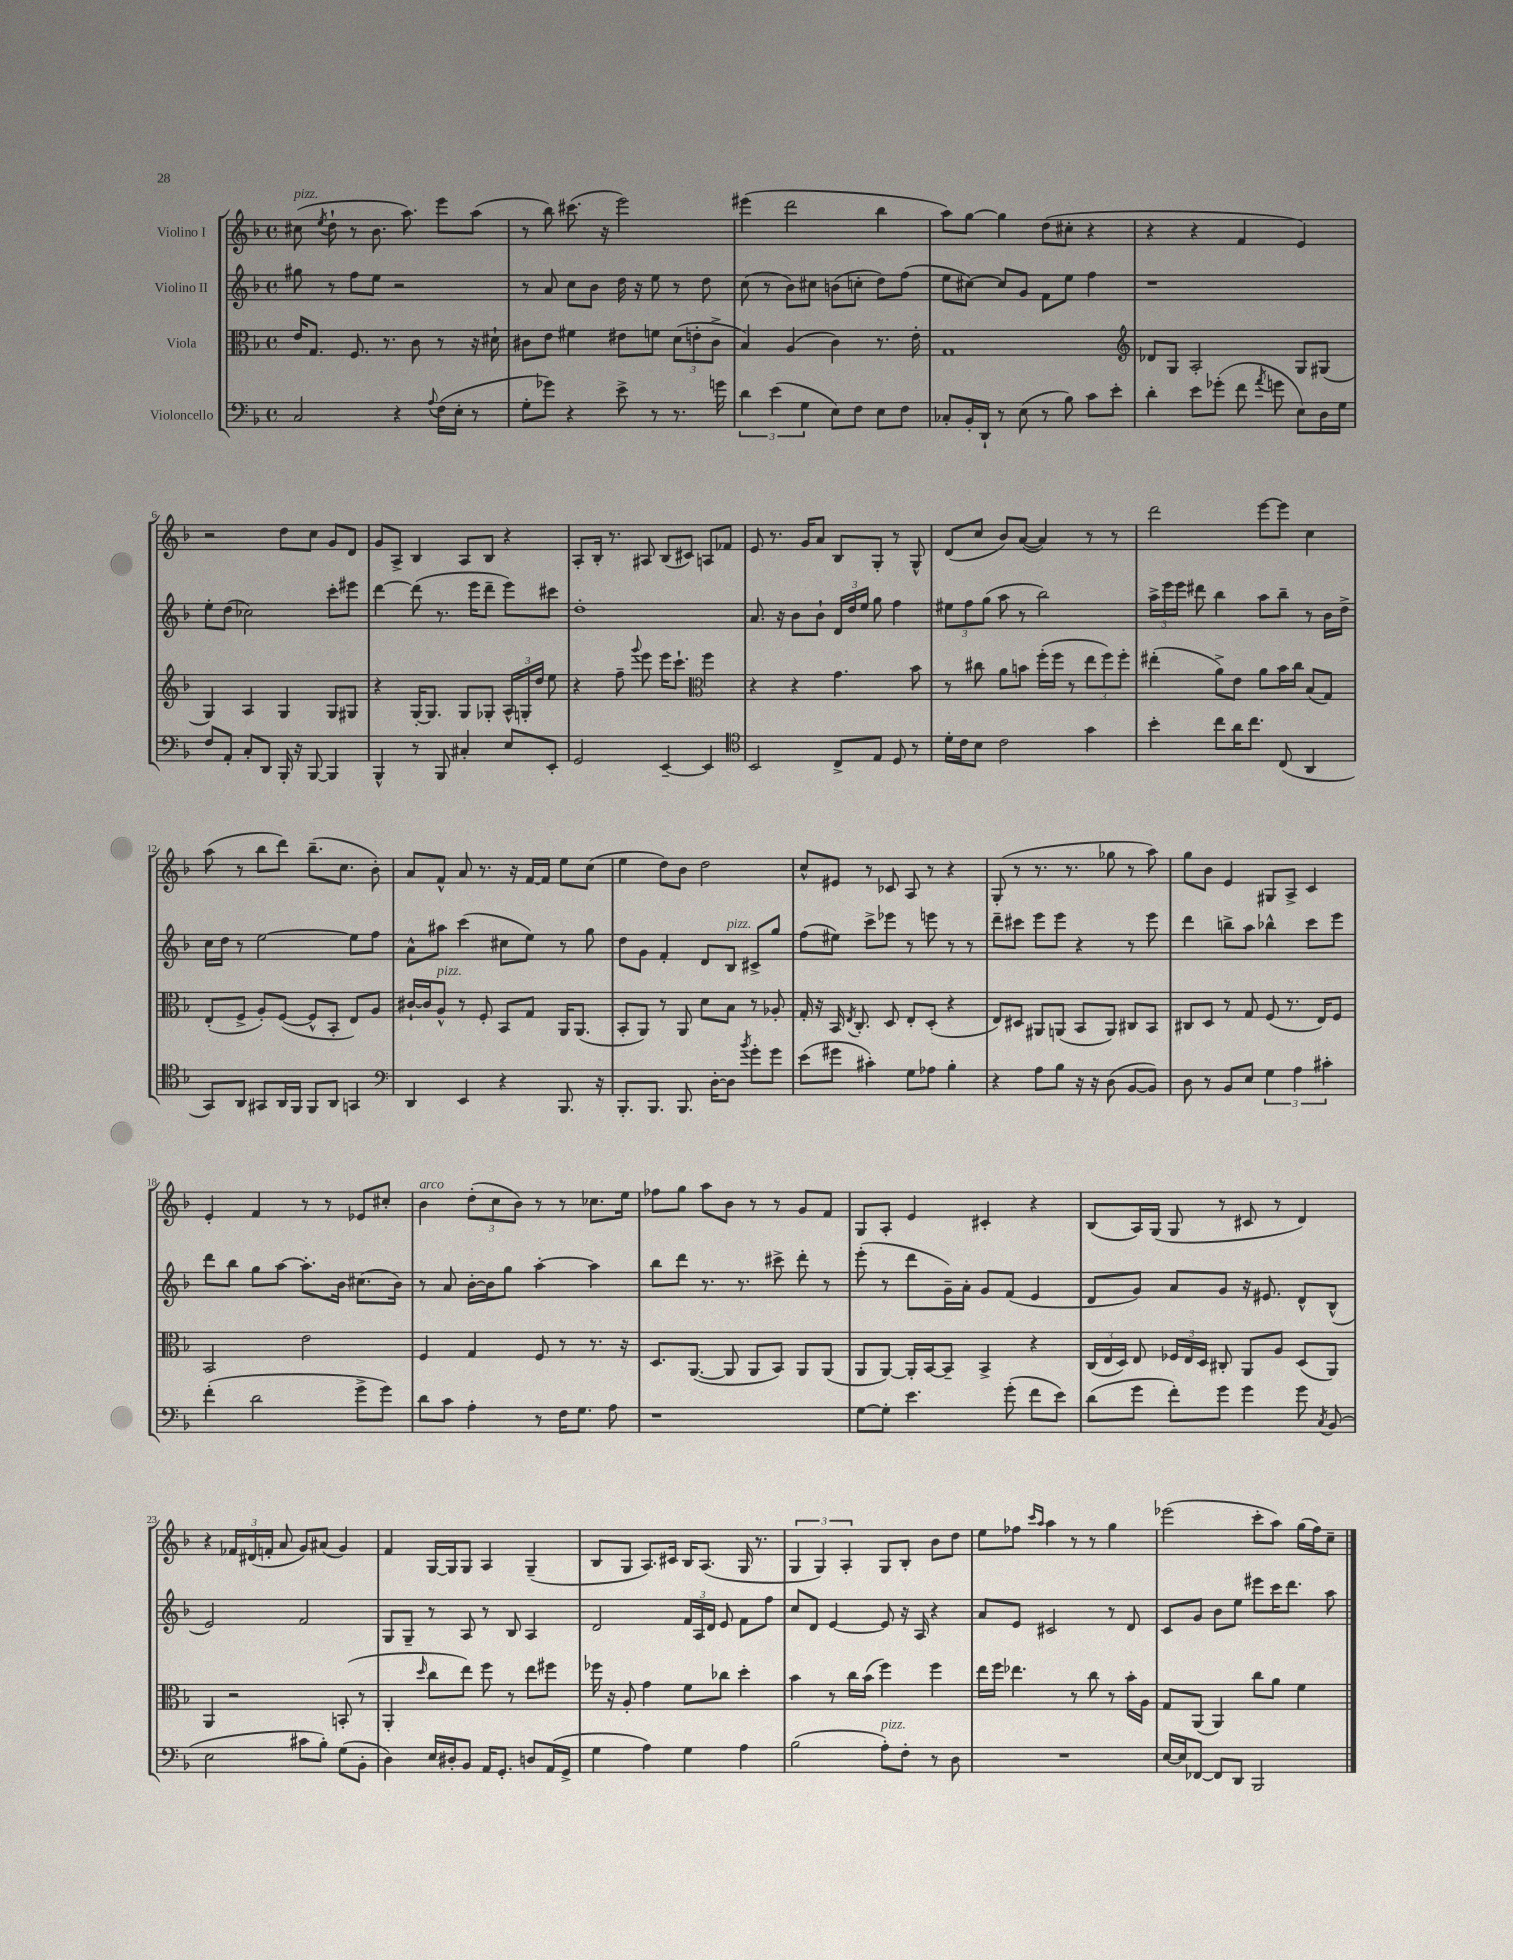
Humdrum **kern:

**kern	**kern	**kern	**kern
*staff4	*staff3	*staff2	*staff1
*clefF4	*clefC3	*clefG2	*clefG2
*k[b-]	*k[b-]	*k[b-]	*k[b-]
*M4/4	*M4/4	*M4/4	*M4/4
*met(c)	*met(c)	*met(c)	*met(c)
2C/	16e/LK	8gg#\	(8cc#\
.	8.G/J	.	.
.	.	.	8qee/
.	.	8r	8dd`\
.	8.F/	8ff\L	8r
.	.	8ee\J	8.b-\
.	8.r	.	.
4r	.	2r	.
.	.	.	8.aa\)
.	8c\	.	.
8qqA/	.	.	.
(16F\LL	8r	.	8eee\L
16E'\JJ	.	.	.
8r	16r	.	(8aa\J
.	16d#`\	.	.
=	=	=	=
8G'\L	8c#\L	8r	8r
8g-\J)	8e\J	8a/	8bb-\)
4r	4f#\	8cc\L	(8.ccc#\
.	.	8b-\J	.
.	.	.	16r
8e^\	8e#\L	16dd\	2eee\)
.	.	16r	.
8r	8f\J	8ee\	.
8.r	(12d\L	8r	.
.	12e'\	.	.
.	.	8dd\	.
.	12c#^\J	.	.
16g\	.	.	.
=	=	=	=
6d\	4B-/)	(8cc\	(4eee#\
.	.	8r	.
(6e\	.	.	.
.	(4A/	8b-\L)	2ddd\
6G\	.	.	.
.	.	8cc#\J	.
8E\L)	4c\)	(8b\L	.
8F\J	.	8cc'\J	.
8E\L	8.r	8dd\L)	4bb-\
8F\J	.	(8ff\J	.
.	16e'\	.	.
=	=	=	=
8C-'/L	1G	8ee\L	8aa\L)
16BB-'/L	.	[8cc#\J)	[8gg\J
16DD`/JJ	.	.	.
8r	.	8cc#/]L	4gg\]
(8E\	.	8g/J	.
8r	.	8f\L	(8dd\L
8B-\)	.	8ee\J	8cc#'\J
8c\L	.	4ff\	4r
8e'\J	.	.	.
=	=	=	=
*	*clefG2	*	*
4d'\	8d-/L	1r	4r
.	8G/J	.	.
8e\L	2A'/	.	4r
(8g-'\J	.	.	.
8f\	.	.	4f/
8qa/	.	.	.
8g\	.	.	.
8E\L)	8G/L	.	4e/)
16D\L	(8G#/J	.	.
16G\JJ	.	.	.
=	=	=	=
8F/L	4G/)	8ee'\L	2r
8AA'/J	.	(8dd\J	.
8C'/L	4A/	2cc-\)	.
8DD/J	.	.	.
16BBB-'/	4G/	.	8dd\L
16r	.	.	.
[8BBB-/	.	.	8cc\J
4BBB-/]	8G/L	8ccc'\L	8g/L
.	8G#/J	8eee#\J	8d/J
=	=	=	=
4BBB-^^/	4r	[4ddd\	8g/L
.	.	.	8A^/J
8r	[16G'/LK	(8ddd\]	4B-/
.	8.G/]J	.	.
8BBB-/	.	8.r	.
4C#'/	8G/L	.	8A/L
.	.	16eee\LK	.
.	8G-'/J	8ddd~\J	8B-/J
8E/L	24A^^/LL	8eee\L)	4r
.	24G'/	.	.
.	24dd/JJ	.	.
8EE'/J	8ee\	8ccc#\J	.
=	=	=	=
2GG/	4r	1dd'	8A'/L
.	.	.	16B-'/Jk
.	.	.	8.r
.	8ff~\	.	.
.	8qqggg/	.	.
.	8eee\	.	8A#/
[4EE~/	16eee\LK	.	(8B-/L
.	8.ccc`\J	.	.
.	.	.	8c#/J)
*	*clefC3	*	*
4EE/]	4ff\	.	8A/L
.	.	.	8f-/J
=	=	=	=
*clefC4	*	*	*
2BB-/	4r	8.a/	8e/
.	.	.	8.r
.	.	16r	.
.	4r	8b-\L	.
.	.	.	16g/LK
.	.	8b-`\J	8a/J
8C^/L	4.g\	24d/LL	8B-/L
.	.	24dd/	.
.	.	24ee/JJ	.
8E/J	.	8gg\	8G'/J
8D/	.	4ff\	8r
8r	8b-\	.	8G^^/
=	=	=	=
16d'\LL	8r	12ee#\L	(8d/L
16c\J	.	.	.
.	.	12ff\	.
8B-\J	8cc#\	.	8cc/J
.	.	(12gg\J	.
2c\	8a\L	8aa\	8b-/L)
.	8b\J	8r	([8a/J
.	(16ff'\LL	2bb-\)	4a/])
.	16ff\JJ	.	.
.	8r	.	.
4g\	12ee\L	.	8r
.	12ff\)	.	.
.	.	.	8r
.	12ff'\J	.	.
=	=	=	=
4b-'\	(4ee#'\	24aa^\LL	2ddd\
.	.	24eee\	.
.	.	24eee\JJ	.
.	.	8ddd#\	.
8cc\L	8a^\L)	4bb-\	.
16a\K	8e\J	.	.
8.cc\J	.	.	.
.	8a\L	8aa\L	[8eee\L
(8C/	16b-\L	8bb-~\J	8eee\]J
.	16cc\JJ	.	.
4AA/	(8B-/L	8r	4cc\
.	8G/J)	16b-\LL	.
.	.	16dd^\JJ	.
=	=	=	=
8GG/L)	(8E'/L	16cc\LL	(8aa\
.	.	16dd\JJ	.
8AA/J	8F^/J	8r	8r
8GG#/L	8A'/L)	[2ee\	8bb-\L
16AA/L	([8F/J	.	8ddd\J)
16FF/JJ	.	.	.
8FF/L	8F^^/]L	.	(8.bb-~\L
8AA/J	8BB-'/J	.	.
.	.	.	8.cc\J
4GG/	8E/L)	8ee\]L	.
.	8A/J	8ff\J	8b-'\)
=	=	=	=
*clefF4	*	*	*
4DD/	[16c#`/LL	8a^^\L	8a/L
.	16c#/]J	.	.
.	8A^^/J	8aa#\J	8f^^/J
4EE/	8r	(4ccc\	8a/
.	8F'/	.	8.r
4r	8BB-/L	8cc#\L	.
.	.	.	16r
.	8G/J	8ee\J)	[16f/LL
.	.	.	16f/]JJ
8.BBB-/	16AA/LK	8r	8ee\L
.	(8.AA/J	.	.
.	.	8gg\	(8cc\J
16r	.	.	.
=	=	=	=
8.BBB-'/L	8BB-'/L	8dd\L	4ee\
.	8AA/J)	8g\J	.
8.BBB-/J	.	.	.
.	8r	4f'/	8dd\L)
8.BBB-/	8AA/	.	8b-\J
.	8d\L	8d/L	2dd\
[16D'\LK	.	.	.
8D\]J	8B-\J	8B-/J	.
8qb-/	.	.	.
8g'\L	8r	8c#^/L	.
8g\J	8A-'/	8gg/J	.
=	=	=	=
(8e\L	16G'/	(8ff\L	8cc^^/L
.	16r	.	.
8g#\J	16BB-/	8ee#\J)	8e#/J
.	8qE/	.	.
.	8.C'/	.	.
4c#'\)	.	8ccc^\L	8r
.	8D/	8eee-\J	8c-/
8G\L	8E'/L	8r	8A/
8A-\J	(8D'/J	8eee\	8r
4B-'\	4r	8r	4r
.	.	8r	.
=	=	=	=
4r	8E/L)	8ddd~\L	(8G'/
.	8D#/J	8ccc#\J	8r
8A\L	8AA#/L	8eee\L	8.r
8B-\J	(8AA/J	8eee\J	.
.	.	.	8.r
16r	8BB-/L	4r	.
16r	.	.	.
(8D\	8AA/J)	.	8gg-\
[8BB-/L	8C#/L	8r	8r
8BB-/]J)	8BB-/J	8eee\	8aa\)
=	=	=	=
8D\	8C#/L	4ddd\	8gg\L
8r	8D/J	.	8b-\J
8BB-/L	8r	8bb^\L	4e/
8E/J	8G/	8aa\J	.
6G\	(8F/	4bb-^^\	8G#/L
.	8.r	.	8A^/J
6A\	.	.	.
.	.	8ccc\L	4c/
.	16E/LK)	.	.
6c#'\	.	.	.
.	8F/J	8eee\J	.
=	=	=	=
(4f'\	2BB-/	8ddd\L	4e'/
.	.	8bb-\J	.
2d\	.	8gg\L	4f/
.	.	[8aa\J	.
.	2e\	8.aa'\]L	8r
.	.	.	8r
.	.	16b-\Jk	.
8g^\L	.	(8.cc#\L	8e-/L
8g\J)	.	.	8cc#'/J
.	.	16b-\Jk)	.
=	=	=	=
8d\L	4F/	8r	4b-\
8c\J	.	8a/	.
4A'\	4G/	[16b-'\LL	(12dd'\L
.	.	16b-\]J	.
.	.	.	12cc\
.	.	8gg\J	.
.	.	.	12b-\J)
8r	8F/	[4aa'\	8r
16F\LK	8r	.	8r
8.G\J	.	.	.
.	8.r	4aa\]	8.cc-\L
8A\	.	.	.
.	16r	.	16ee\Jk
=	=	=	=
1r	8.D/L	8bb-\L	8ff-\L
.	.	8ddd\J	8gg\J
.	([8.AA/J	.	.
.	.	8.r	8aa\L
.	8AA/]	.	8b-\J
.	.	8.r	.
.	8AA/L	.	8r
.	8BB-/J)	8ccc#^\	8r
.	8AA/L	8ddd'\	8g/L
.	(8AA/J	8r	8f/J
=	=	=	=
[8G\L	8AA/L	(8eee'\	8G/L
8G'\]J	[8AA/J)	8r	8A'/J
4.e\	16AA'/]LL	8ddd\L	4e/
.	[16BB-/J	.	.
.	8BB-~/]J	16g~\L)	.
.	.	16a'\JJ	.
.	4BB-^/	8g/L	4c#'/
(8g'\	.	(8f/J	.
8f\L	4r	4e/	4r
8e\J)	.	.	.
=	=	=	=
(8d\L	(24C/LL	8d/L	(8B-/L
.	24E/	.	.
.	24D/JJ)	.	.
8g\J	8E/	8g/J)	16A/L)
.	.	.	(16G/JJ
8f'\L)	24F-/LL	8a/L	8G/
.	24E/	.	.
.	24D/JJ	.	.
8g\J	8C#'/	8g/J	8r
4g\	8AA/L	16r	8c#/
.	.	8.e#/	.
.	8A/J	.	8r
8g\	(8D/L	8d^^/L	4d/)
8qC/	.	.	.
(8BB-/	8AA/J)	(8B-^^/J	.
=	=	=	=
2E\	4AA/	2e/)	4r
.	2r	.	24f-/LL
.	.	.	(24d#/
.	.	.	24f'/JJ
.	.	.	8a/
8c#\L	.	2f/	8g/L)
8B-'\J)	.	.	(8a#/J
(8G\L	(8BB'/	.	4g/)
8BB-'\J	8r	.	.
=	=	=	=
4D\)	4AA'/	8G/L	4f/
.	.	8G~/J	.
.	16qqdd/	.	.
16E/LL	8cc\L	8r	[16G/LL
16D#'/J	.	.	16G/]J
8BB-/J	8ee\J)	8A/	8G/J
16AA/LK	8ff\	8r	4A/
8.GG'/J	.	.	.
.	8r	8B-/	.
8D/L	8ee\L	4A/	(4G~/
(16AA/L	8ff#\J	.	.
16GG^/JJ	.	.	.
=	=	=	=
4G\	16ff-\	2d/	8B-/L
.	16r	.	.
.	8A'/	.	8G/J
4A\)	4g\	.	8.A/L)
.	.	.	16c#/Jk
4G\	8f\L	24f/LL	16B-/LK
.	.	24A/	.
.	.	.	(8.A/J
.	.	24d/JJ	.
.	8cc-\J	8e/	.
4A\	4dd'\	8f\L	16G/
.	.	.	8.r
.	.	8ff\J	.
=	=	=	=
(2B-\	4b-\	8cc/L	6G/
.	.	8d/J	.
.	.	.	6G/)
.	8r	[4e/	.
.	.	.	6A'/
.	16cc\LL	.	.
.	(16b-\JJ	.	.
8A'\L)	4ff\)	8e/]	8G/L
8F'\J	.	16r	8B-'/J
.	.	16A/	.
8r	4ff\	4r	8b-\L
8D\	.	.	8dd\J
=	=	=	=
1r	16ee\LL	8a/L	8ee\L
.	16ff\JJ	.	.
.	4.ee-\	8e/J	8ff-\J
.	.	.	16qqccc/LL
.	.	.	16qqaa/JJ
.	.	2c#/	4aa\
.	8r	.	8r
.	8cc\	.	8r
.	8r	8r	4gg\
.	16b-'\LL	8d/	.
.	16A\JJ	.	.
=	=	=	=
[16E/LL	8G/L	8c/L	(2eee-\
16E/]J	.	.	.
[8FF-/J	(8AA/J	8g/J	.
8FF-/]L	4AA/)	8b-\L	.
8DD/J	.	8ee\J	.
2BBB-/	8cc\L	8eee#\L	8ccc'\L
.	8a\J	16ccc\K	8aa\J)
.	.	8.ddd\J	.
.	4f\	.	(16gg\LL
.	.	.	16ff\J)
.	.	8aa\	8cc~\J
==	==	==	==
*-	*-	*-	*-
